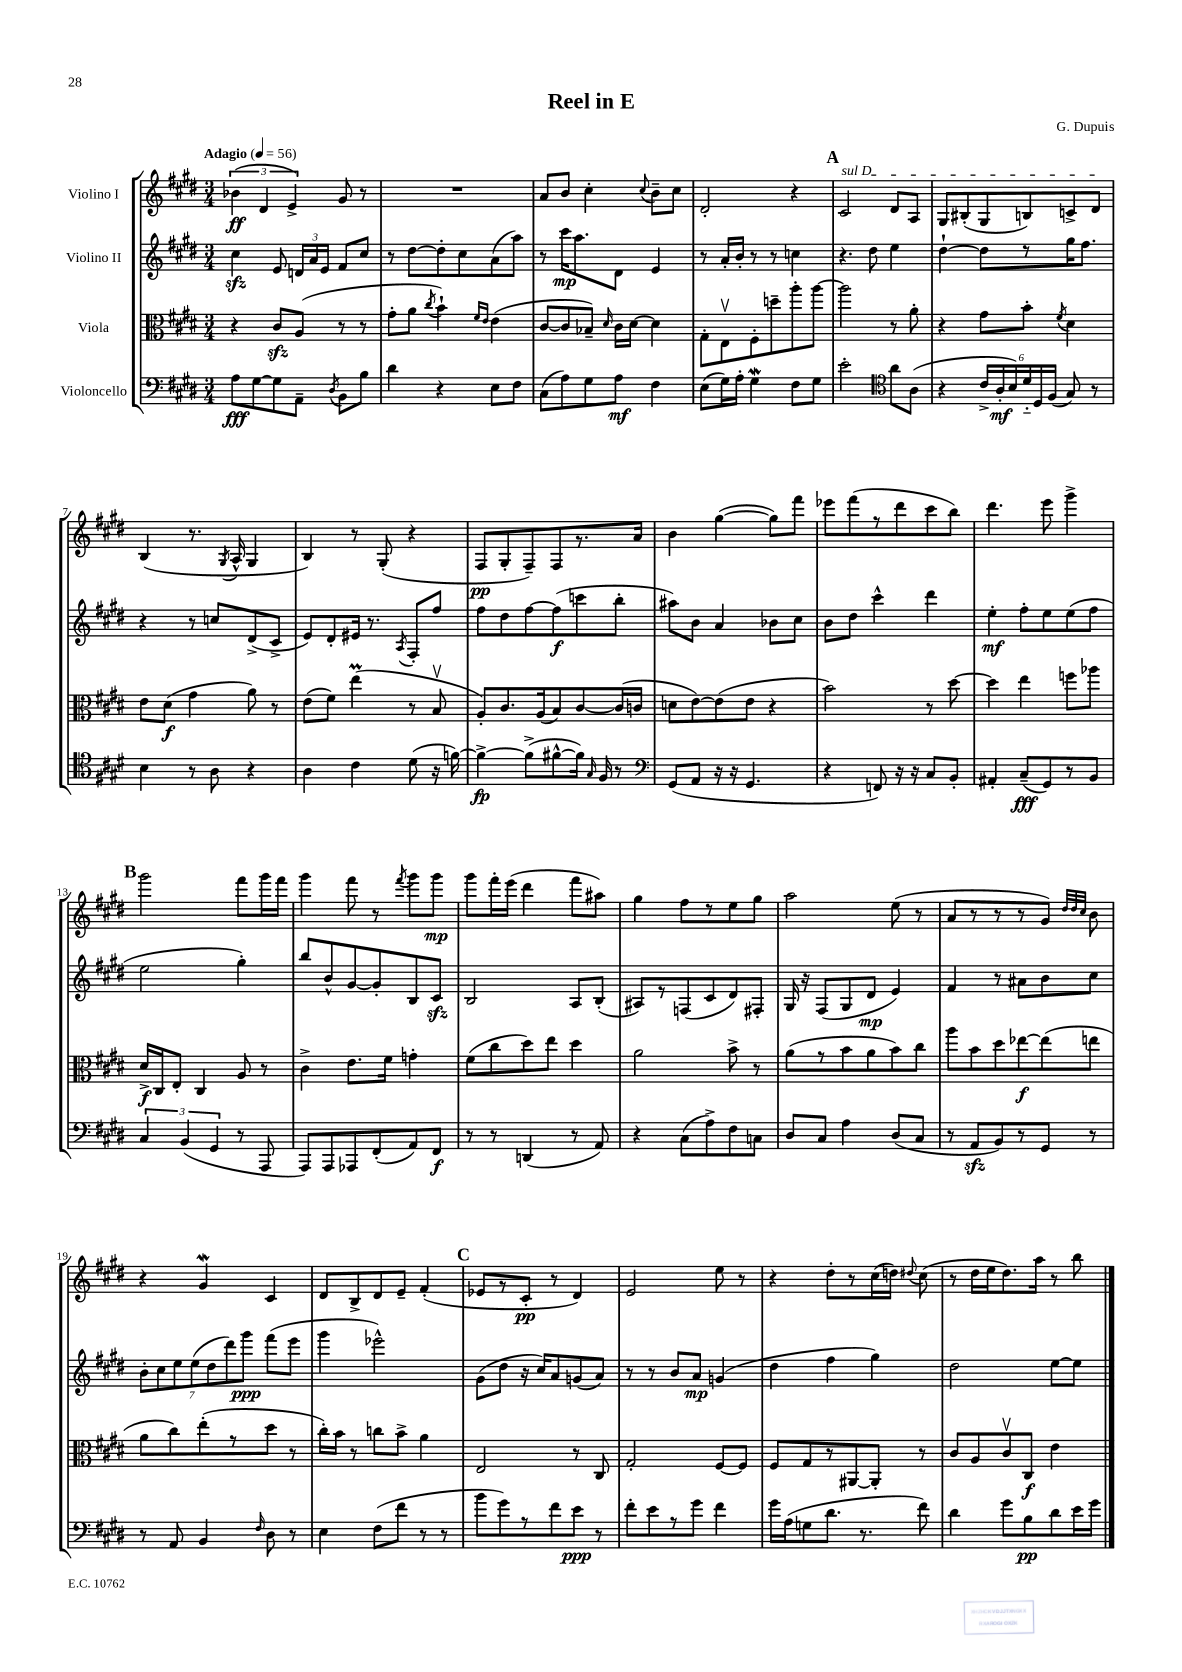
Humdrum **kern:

**kern	**kern	**kern	**kern
*staff4	*staff3	*staff2	*staff1
*clefF4	*clefC3	*clefG2	*clefG2
*k[f#c#g#d#]	*k[f#c#g#d#]	*k[f#c#g#d#]	*k[f#c#g#d#]
*M3/4	*M3/4	*M3/4	*M3/4
*MM56	*MM56	*MM56	*MM56
8A	4r	4cc#	(6b-
[8G#	.	.	.
.	.	.	6d#
8G#]	8c#	8e	.
.	.	.	6e^)
8AA~	(8A	24d	.
.	.	24a	.
.	.	24e	.
8qD#	.	.	.
8BB	8r	8f#	8g#
8B	8r	8cc#	8r
=	=	=	=
4d#	8g#'	8r	2.r
.	8a	[8dd#	.
.	8qcc#	.	.
4r	4b`)	8dd#']	.
.	.	8cc#	.
.	16qqf#	.	.
.	16qqe	.	.
8E	(4e	(8a	.
8F#	.	8aa)	.
=	=	=	=
(8C#	[8c#	8r	8a
8A)	8c#]	16ccc#	8b
.	.	8.aa	.
8G#	8B-~)	.	4cc#'
.	16qqd#	.	.
8A	16c#	8d#	.
.	[16d#	.	.
.	.	.	8qqcc#
4F#	4d#]	4e	8b~
.	.	.	8cc#
=	=	=	=
(8E	8G#'	8r	2d#'
16G#)	8Ev	16a'	.
16A'	.	16b'	.
4G#	8F#'	8r	.
.	8dd~	8r	.
8F#	8aa'	4cc	4r
8G#	[8aa	.	.
=	=	=	=
2e'	2aa]	4.r	2c#
.	.	8dd#	.
*clefC4	*	*	*
8a	8r	4ee	8d#
(8A	8a'	.	8A
=	=	=	=
4r	4r	[4dd#`	8G#
.	.	.	(8B#'
24c#^	8g#	8dd#]	8G#
24A'	.	.	.
24B)	.	.	.
24d#'~	8b'	8r	8B)
24D#	.	.	.
(24F#	.	.	.
.	8qf#	.	.
8G#)	4d#	16gg#	8c^
.	.	8.ff#	.
8r	.	.	8d#
=	=	=	=
4B	8e	4r	(4B
.	(8d#	.	.
8r	4g#	8r	8.r
8A	.	8cc	.
.	.	.	8qG#
.	.	.	16A^^
4r	8a)	(8d#^	4G#
.	8r	8c#^	.
=	=	=	=
4A	(8e	8e)	4B)
.	8f#)	8d#'	.
4c#	(4ee	16e#	8r
.	.	8.r	.
.	.	.	(8G#'
.	.	8qA	.
(8d#	8r	8F#'	4r
16r	8Bv	8ff#	.
[16f)	.	.	.
=	=	=	=
4f^_	8A')	8ff#	8F#
.	8.c#	8dd#	8G#'
(8f^]	.	[8ff#	8F#~)
.	(16A	.	.
[8f#^^	8B)	(8ff#]	8F#
16f#])	[8c#	8ccc	8.r
16qqG#	.	.	.
16F#	.	.	.
8r	(16c#]	8bb'	.
.	16c	.	16a
=	=	=	=
*clefF4	*	*	*
(8GG#	8d	8aa#)	4b
8AA	[8e)	8b	.
16r	(8e]	4a	([4gg#
16r	.	.	.
4.GG#	8e	.	.
.	4r	8b-	8gg#])
.	.	8cc#	8fff#
=	=	=	=
4r	2b)	8b	8eee-
.	.	8dd#	(8fff#
8FF)	.	4ccc#^^	8r
16r	.	.	8ddd#
16r	.	.	.
8C#	8r	4ddd#	8ccc#
8BB'	[8dd#	.	8bb)
=	=	=	=
4AA#'	4dd#]	4ee'	4.ddd#
(8C#~	4ee	8ff#'	.
8GG#)	.	8ee	8eee
8r	8ff	(8ee	4ggg#^
8BB	8aa-	8ff#	.
=	=	=	=
6C#	16d#^	2ee	2ggg#
.	16C#	.	.
.	8E'	.	.
(6BB	.	.	.
.	4C#	.	.
6GG#	.	.	.
8r	8A	4gg#')	8fff#
8AAA	8r	.	16ggg#
.	.	.	16fff#
=	=	=	=
8AAA)	4c#^	8bb	4ggg#
8AAA	.	8b^^	.
8AAA-	8.e	[8g#	8fff#
(8FF#'	.	8g#']	8r
.	16f#	.	.
.	.	.	8qfff#
8AA)	4g'	8B	8ggg#
8FF#	.	8c#	8ggg#
=	=	=	=
8r	(8f#	2B	8ggg#
8r	8cc#	.	16fff#'
.	.	.	(16eee
(4DD	8dd#)	.	4ddd#
.	8ee	.	.
8r	4dd#	8A	8fff#
8AA)	.	(8B'	8aa#)
=	=	=	=
4r	2a	8A#)	4gg#
.	.	8r	.
(8C#	.	(8F	8ff#
8A^)	.	8c#	8r
8F#	8b^	8d#)	8ee
8C	8r	8F#'	8gg#
=	=	=	=
8D#	(8a	16G#	2aa
.	.	16r	.
8C#	8r	(8F#	.
4A	8b	8G#	.
.	8a	8d#	.
(8D#	8b)	4e)	(8ee
8C#	8cc#	.	8r
=	=	=	=
8r	8aa	4f#	8a
8AA	8b	.	8r
8BB)	8dd#	8r	8r
8r	[8ee-	8a#	8r
8GG#	(8ee-]	8b	8g#)
.	.	.	32qqdd#
.	.	.	32qqdd#
.	.	.	32qqcc#
8r	8ee	8cc#	8b
=	=	=	=
8r	8a	14b'	4r
.	.	14cc#	.
8AA	8cc#)	.	.
.	.	14ee	.
.	.	(14ee	.
4BB	(8ee'	.	4g#
.	.	14dd#	.
.	.	14ddd#)	.
.	8r	.	.
.	.	14ggg#	.
16qqF#	.	.	.
8D#	8dd#	(8fff#	4c#
8r	8r	8eee	.
=	=	=	=
4E	16cc#')	4ggg#	8d#
.	16b	.	.
.	8r	.	8B^
(8F#	8cc	2eee-^^)	8d#
8f#	8b^	.	8e~
8r	4a	.	(4f#'
8r	.	.	.
=	=	=	=
8b	2E	(8g#	8e-
8g#)	.	8dd#	8r
8r	.	16r	8c#'
.	.	16cc#)	.
8f#	.	8a	8r
8e	8r	(8g	4d#)
8r	8C#	8a)	.
=	=	=	=
8f#'	2G#'	8r	2e
8e	.	8r	.
8r	.	8b	.
8g#	.	8a	.
4f#	[8F#	(4g	8ee
.	8F#]	.	8r
=	=	=	=
16g#	8F#	4dd#	4r
(16A	.	.	.
8G	8G#	.	.
8.d#	8r	4ff#	8dd#'
.	[8AA#	.	8r
8.r	.	.	.
.	8AA#']	4gg#)	(16cc#
.	.	.	16dd)
.	.	.	8qqdd#
8f#)	8r	.	(8cc#
=	=	=	=
4d#	8c#	2dd#	8r
.	8A	.	16dd#
.	.	.	16ee
8g#	8c#v	.	8.dd#)
8B	8C#	.	.
.	.	.	16aa
8d#	4e	[8ee	8r
16e	.	8ee]	8bb
16g#	.	.	.
==	==	==	==
*-	*-	*-	*-
